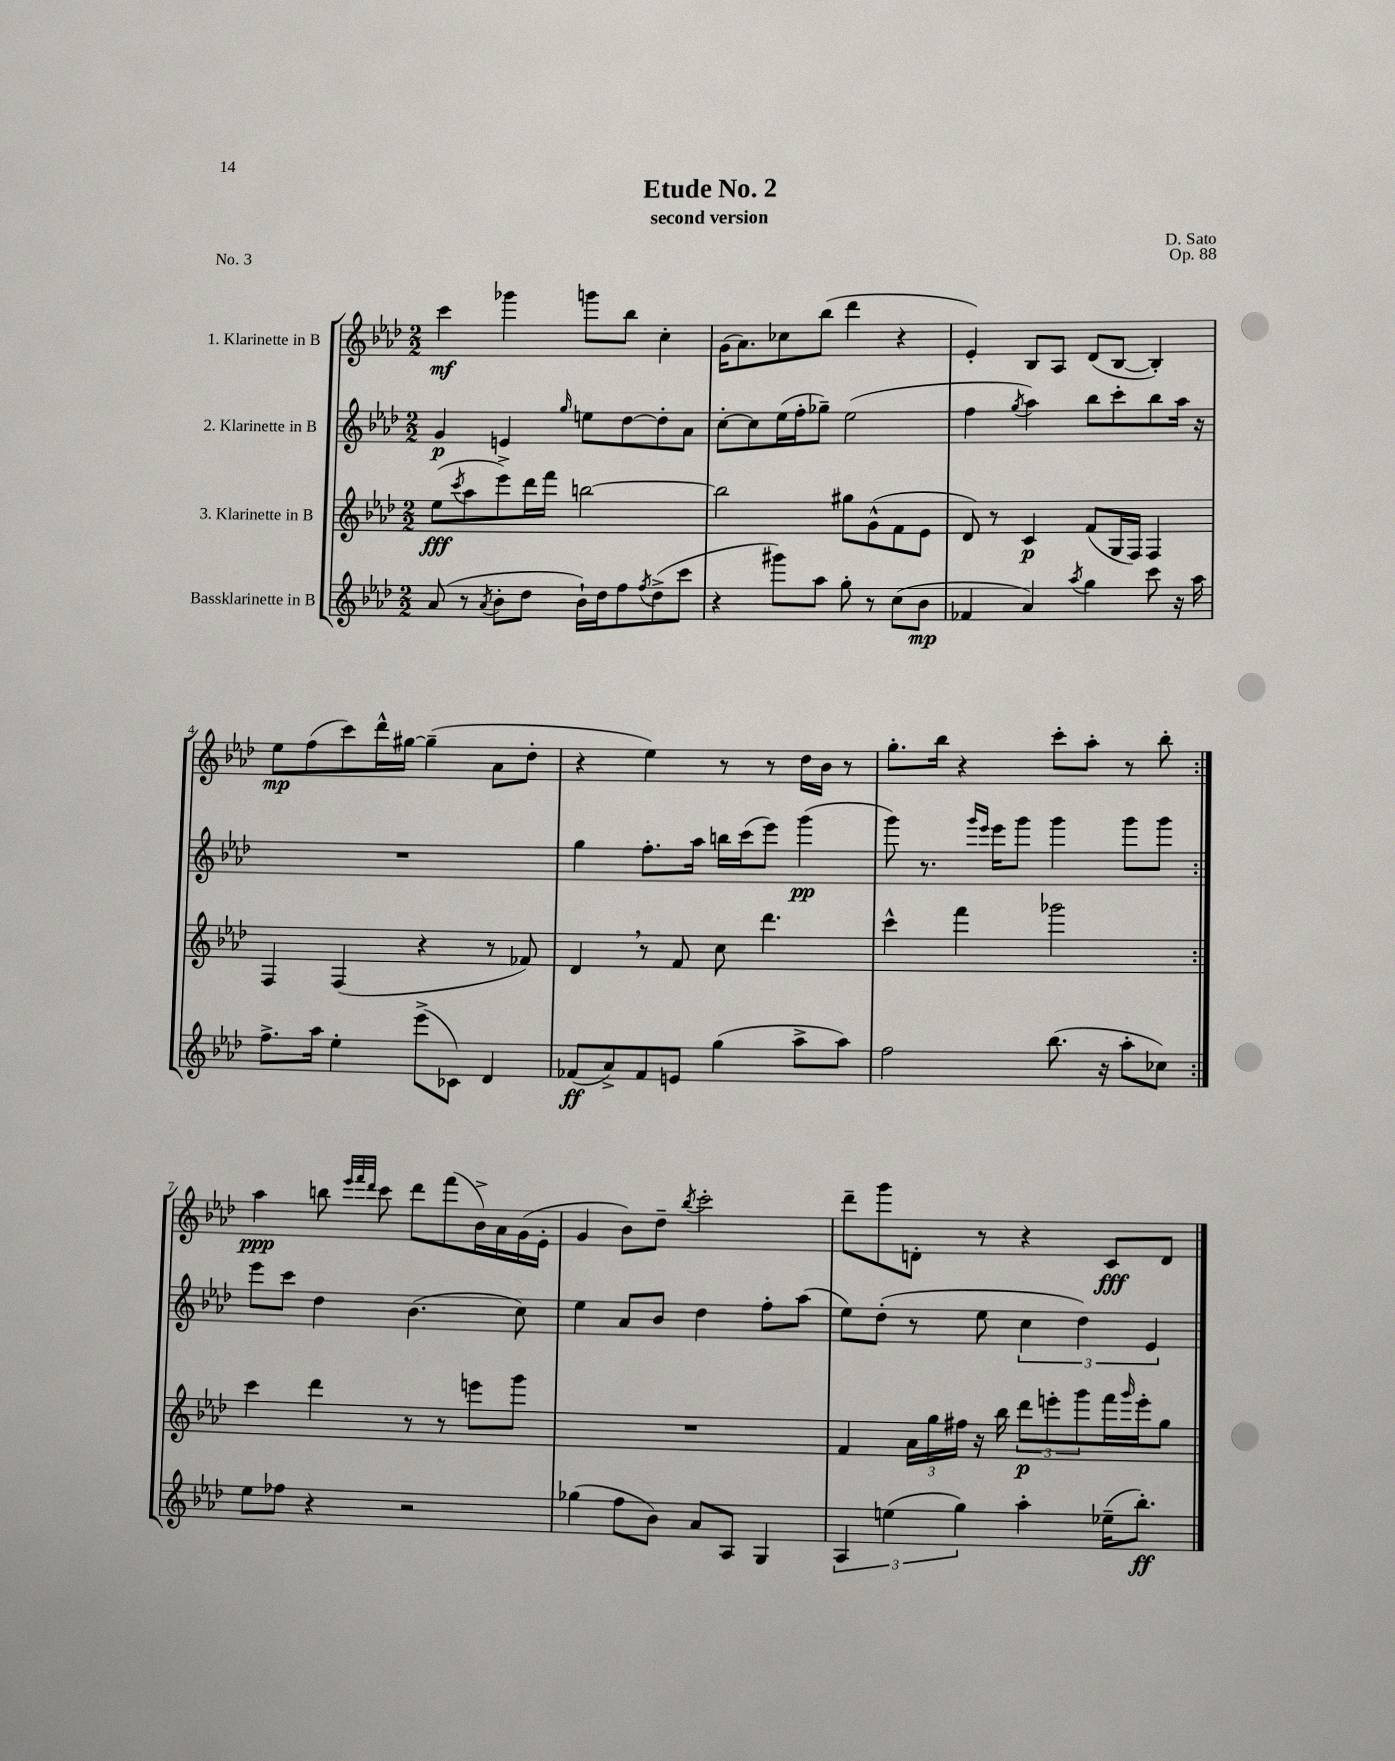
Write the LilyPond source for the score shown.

\header { title = "Etude No. 2" composer = "D. Sato" subtitle = "second version" opus = "Op. 88" piece = "No. 3" }
<<
\new StaffGroup <<
\new Staff = "s0" \with { instrumentName = "1. Klarinette in B" } {
    \clef treble \key aes \major \numericTimeSignature \time 2/2
    \repeat volta 2 { c'''4\mf ges'''4 g'''8 bes''8 c''4-. |
    g'16( aes'8.) ces''8 bes''8( des'''4 r4 |
    ees'4-.) bes8 aes8 des'8( bes8~ bes4-.) |
    ees''8\mp f''8( c'''8) des'''16-^ gis''16~ gis''4--( aes'8 des''8-. |
    r4 ees''4) r8 r8 des''16 bes'16 r8 |
    g''8.-. bes''16 r4 c'''8-. aes''8-. r8 bes''8-. | }
    aes''4\ppp b''8 \grace { ees'''32 f'''32 des'''32 } c'''8 des'''8 f'''8( bes'16->) aes'16 g'16( ees'16-. |
    g'4 bes'8) des''8-- \acciaccatura { bes''8 } c'''2-. |
    des'''8-- g'''8 d'8-. r8 r4 c'8\fff d'8 \bar "|." |
}
\new Staff = "s1" \with { instrumentName = "2. Klarinette in B" } {
    \clef treble \key aes \major \numericTimeSignature \time 2/2
    \repeat volta 2 { g'4\p e'4 \grace { g''16 } e''8 des''8~ des''8-. aes'8 |
    c''8~-. c''8 ees''16( f''16-. ges''8--) ees''2( |
    f''4 \acciaccatura { g''8 } aes''4) bes''8 c'''8-. bes''8 aes''16 r16 |
    R1 |
    g''4 f''8.-. aes''16 b''16 c'''16( ees'''8) g'''4\pp( |
    g'''8) r8. \grace { g'''16 ees'''16 } ees'''16 g'''8 g'''4 g'''8 g'''8 | }
    ees'''8 c'''8 des''4 bes'4.( c''8) |
    ees''4 aes'8 bes'8 des''4 f''8-. aes''8( |
    ees''8) des''8-.( r8 ees''8 \tuplet 3/2 { c''4 des''4) ees'4 } \bar "|." |
}
\new Staff = "s2" \with { instrumentName = "3. Klarinette in B" } {
    \clef treble \key aes \major \numericTimeSignature \time 2/2
    \repeat volta 2 { ees''8\fff( \acciaccatura { c'''8 } aes''8 ees'''8->) des'''16 f'''16 b''2~ |
    b''2 gis''8 g'8-^( f'8 ees'8 |
    des'8) r8 c'4\p f'8( g16 f16) f4 |
    f4 f4( r4 r8 fes'8) |
    des'4 \breathe r8 f'8 c''8 des'''4. |
    c'''4-^ f'''4 ges'''2 | }
    c'''4 des'''4 r8 r8 e'''8 g'''8 |
    R1 |
    f'4 \tuplet 3/2 { aes'16 g''16 fis''16 } r16 bes''16 \tuplet 3/2 { des'''8\p e'''8-. g'''8 } f'''16 \grace { g'''16 } e'''16-. g''8 \bar "|." |
}
\new Staff = "s3" \with { instrumentName = "Bassklarinette in B" } {
    \clef treble \key aes \major \numericTimeSignature \time 2/2
    \repeat volta 2 { aes'8( r8 \acciaccatura { aes'8 } bes'8-. des''8 bes'16-!) des''16 f''8 \acciaccatura { f''8 } des''8->( c'''8 |
    r4 gis'''8) aes''8 g''8-. r8 c''8( bes'8\mp |
    fes'4 aes'4) \acciaccatura { aes''8 } g''4 c'''8 r16 aes''16 |
    f''8.-> aes''16 ees''4-. ees'''8->( ces'8) des'4 |
    fes'8\ff( aes'8->) fes'8 e'8 g''4( aes''8-> aes''8) |
    f''2 bes''8.( r16 aes''8-. ces''8) | }
    ees''8 fes''8 r4 r2 |
    ges''4( f''8 bes'8) aes'8 aes8 g4 |
    \tuplet 3/2 { aes4 e''4( g''4) } aes''4-. ees''16--( bes''8.-.\ff) \bar "|." |
}
>>
>>
